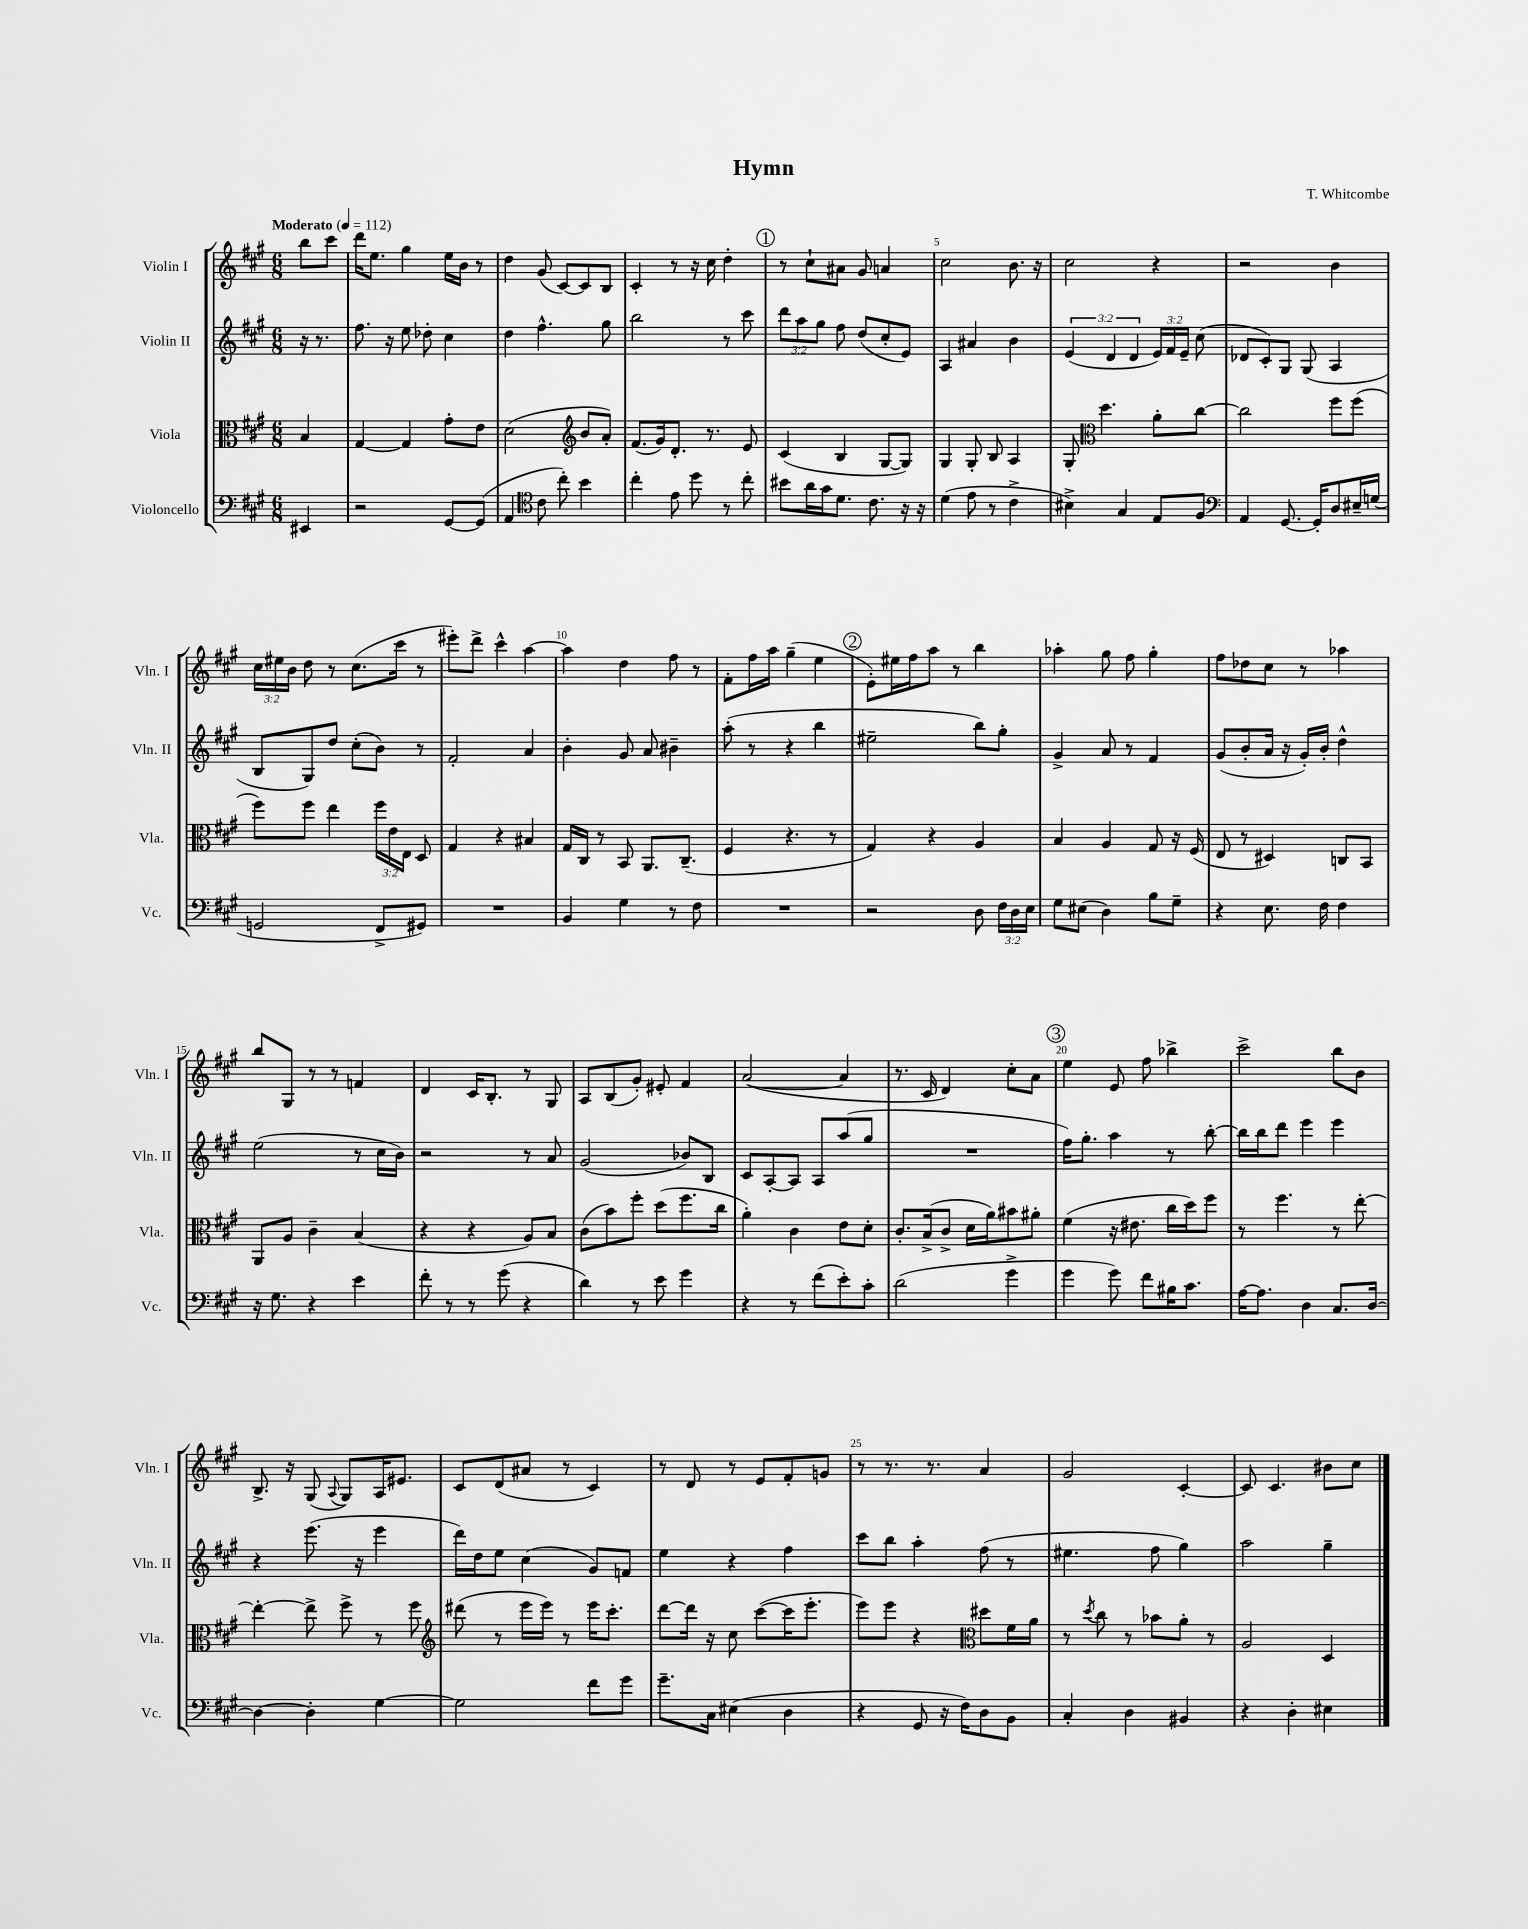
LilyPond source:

\header { title = "Hymn" composer = "T. Whitcombe" }
<<
\new StaffGroup <<
\new Staff = "s0" \with { instrumentName = "Violin I" shortInstrumentName = "Vln. I" } {
    \clef treble \key a \major \numericTimeSignature \time 6/8 \override Staff.TupletNumber.text = #tuplet-number::calc-fraction-text \partial 4 \tempo "Moderato" 4 = 112
    \autoBeamOff b''8[ cis'''8] |
    d'''16[ e''8.] gis''4 e''16[ b'16] r8 |
    d''4 gis'8( cis'8[~) cis'8 b8] |
    cis'4-. r8 r16 cis''16 d''4-. |
    \mark \markup { \circle "1" } r8 cis''8[-! ais'8] gis'8 a'4 |
    cis''2 b'8. r16 |
    cis''2 r4 |
    r2 b'4 |
    \tuplet 3/2 { cis''16[ eis''16 b'16] } d''8 r8 cis''8.[( cis'''16] r8 |
    eis'''8[-.) d'''8]-> cis'''4-^ a''4~ |
    a''4 d''4 fis''8 r8 |
    fis'8[-. fis''16 a''16] gis''4--( e''4 |
    \mark \markup { \circle "2" } e'8[-.) eis''16 fis''16 a''8] r8 b''4 |
    aes''4-. gis''8 fis''8 gis''4-. |
    fis''8[ des''8 cis''8] r8 aes''4 |
    b''8[ gis8] r8 r8 f'4 |
    d'4 cis'16[ b8.]-. r8 gis8 |
    a8[ b8( gis'8]-.) eis'8-. fis'4 |
    a'2~( a'4 |
    r8. cis'16 d'4) cis''8[-. a'8] |
    \mark \markup { \circle "3" } e''4 e'8 fis''8 bes''4-> |
    cis'''2-> b''8[ b'8] |
    b8.-> r16 gis8( \appoggiatura { a8 } gis8[) a16 eis'8.] |
    cis'8[ d'8( ais'8] r8 cis'4) |
    r8 d'8 r8 e'8[ fis'8-. g'8] |
    r8 r8. r8. a'4 |
    gis'2 cis'4~-. |
    cis'8 cis'4. bis'8[ cis''8] \bar "|." |
}
\new Staff = "s1" \with { instrumentName = "Violin II" shortInstrumentName = "Vln. II" } {
    \clef treble \key a \major \numericTimeSignature \time 6/8 \override Staff.TupletNumber.text = #tuplet-number::calc-fraction-text \partial 4
    \autoBeamOff r16 r8. |
    fis''8. r16 e''8 des''8-. cis''4 |
    d''4 fis''4.-^ gis''8 |
    b''2 r8 cis'''8 |
    \mark \markup { \circle "1" } \tuplet 3/2 { d'''8[ a''8 gis''8] } fis''8 d''8[( cis''8-. e'8]) |
    a4 ais'4 b'4 |
    \tuplet 3/2 { e'4( d'4 d'4 } \tuplet 3/2 { e'16[) fis'16 e'16]-- } cis''8( |
    des'8[ cis'8-.) gis8] gis8( a4 |
    b8[ gis8) d''8] cis''8[-.( b'8]) r8 |
    fis'2-. a'4 |
    b'4-. gis'8 a'8 bis'4-- |
    a''8-.( r8 r4 b''4 |
    \mark \markup { \circle "2" } eis''2-- b''8[) gis''8]-. |
    gis'4-> a'8 r8 fis'4 |
    gis'8[( b'8-. a'16] r16 gis'16[-.) b'16]-. d''4-^ |
    e''2( r8 cis''16[ b'16]) |
    r2 r8 a'8 |
    gis'2( bes'8[) b8] |
    cis'8[ a8~-. a8] a8[ a''8( gis''8] |
    R2. |
    \mark \markup { \circle "3" } fis''16[) gis''8.]-. a''4 r8 b''8~-. |
    b''16[ b''16 d'''8] e'''4 e'''4 |
    r4 e'''8.( r16 e'''4 |
    d'''16[) d''16 e''8] cis''4( gis'8[) f'8] |
    e''4 r4 fis''4 |
    cis'''8[ b''8] a''4-. fis''8( r8 |
    eis''4. fis''8 gis''4) |
    a''2 gis''4-- \bar "|." |
}
\new Staff = "s2" \with { instrumentName = "Viola" shortInstrumentName = "Vla." } {
    \clef alto \key a \major \numericTimeSignature \time 6/8 \override Staff.TupletNumber.text = #tuplet-number::calc-fraction-text \partial 4
    \autoBeamOff b4 |
    gis4~ gis4 gis'8[-. e'8] |
    d'2( \clef treble b'8[ a'8]-.) |
    fis'8.[( gis'16) d'8.]-. r8. e'8 |
    \mark \markup { \circle "1" } cis'4( b4 gis8[~ gis8]) |
    gis4 gis8-. b8 a4 |
    gis8-. \clef alto d''4. a'8[-. cis''8]~ |
    cis''2 fis''8[ fis''8]( |
    fis''8[) fis''8] e''4 \tuplet 3/2 { fis''16[ e'16 e16] } d8 |
    gis4 r4 bis4 |
    gis16[ cis16] r8 b,8 a,8.[ cis8.]--( |
    fis4 r4. r8 |
    \mark \markup { \circle "2" } gis4) r4 a4 |
    b4 a4 gis8 r16 fis16( |
    e8 r8 dis4) c8[ b,8] |
    a,8[ a8] cis'4-- b4( |
    r4 r4 a8[) b8] |
    cis'8[( b'8) fis''8]-. d''8[( fis''8. cis''16] |
    a'4-.) cis'4 e'8[ d'8]-. |
    cis'8.[-. b16->( cis'8]-> d'16[ a'16) bis'8 ais'8]-. |
    \mark \markup { \circle "3" } fis'4( r16 eis'8. cis''16[ d''16) fis''8] |
    r8 fis''4. r8 e''8~-. |
    e''4~-. e''8-> fis''8-> r8 fis''8 |
    \clef treble dis'''8( r8 e'''16[ e'''16]) r8 e'''16[ cis'''8.]-. |
    d'''8[~ d'''16] r16 cis''8 cis'''8[~( cis'''16 e'''8.]-. |
    e'''8[) e'''8] r4 \clef alto dis''8[ fis'16 a'16] |
    r8 \acciaccatura { d''8 } cis''8 r8 bes'8[ a'8]-. r8 |
    a2 d4 \bar "|." |
}
\new Staff = "s3" \with { instrumentName = "Violoncello" shortInstrumentName = "Vc." } {
    \clef bass \key a \major \numericTimeSignature \time 6/8 \override Staff.TupletNumber.text = #tuplet-number::calc-fraction-text \partial 4
    \autoBeamOff eis,4 |
    r2 gis,8[~ gis,8]( |
    a,4 \clef tenor cis'8 cis''8-.) b'4 |
    cis''4-. e'8 d''8 r8 cis''8-. |
    \mark \markup { \circle "1" } bis'8[ a'16 gis'16 d'8.] cis'8. r16 r16 |
    d'4( e'8 r8 cis'4-> |
    bis4->) gis4 e8[ fis8] |
    \clef bass a,4 gis,8.~ gis,16[-. d8 eis16-- g16]( |
    g,2 fis,8[-> gis,8]) |
    R2. |
    b,4 gis4 r8 fis8 |
    R2. |
    \mark \markup { \circle "2" } r2 d8 \tuplet 3/2 { fis16[ d16 e16] } |
    gis8[ eis8]( d4) b8[ gis8]-- |
    r4 e8. fis16 fis4 |
    r16 gis8. r4 e'4 |
    fis'8-. r8 r8 gis'8( r4 |
    d'4) r8 e'8 gis'4 |
    r4 r8 fis'8[( e'8-.) cis'8]-. |
    d'2( gis'4-> |
    \mark \markup { \circle "3" } gis'4 gis'8) fis'8[ bis16 cis'8.] |
    a16[~ a8.] d4 cis8.[ d16]~ |
    d4~ d4-. gis4~ |
    gis2 fis'8[ gis'8] |
    gis'8.[-- cis16] eis4( d4 |
    r4 gis,8 r16 fis16[) d8 b,8] |
    cis4-. d4 bis,4 |
    r4 d4-. eis4 \bar "|." |
}
>>
>>
\layout { \context { \Score \override BarNumber.break-visibility = ##(#f #t #t) barNumberVisibility = #(every-nth-bar-number-visible 5) } }
